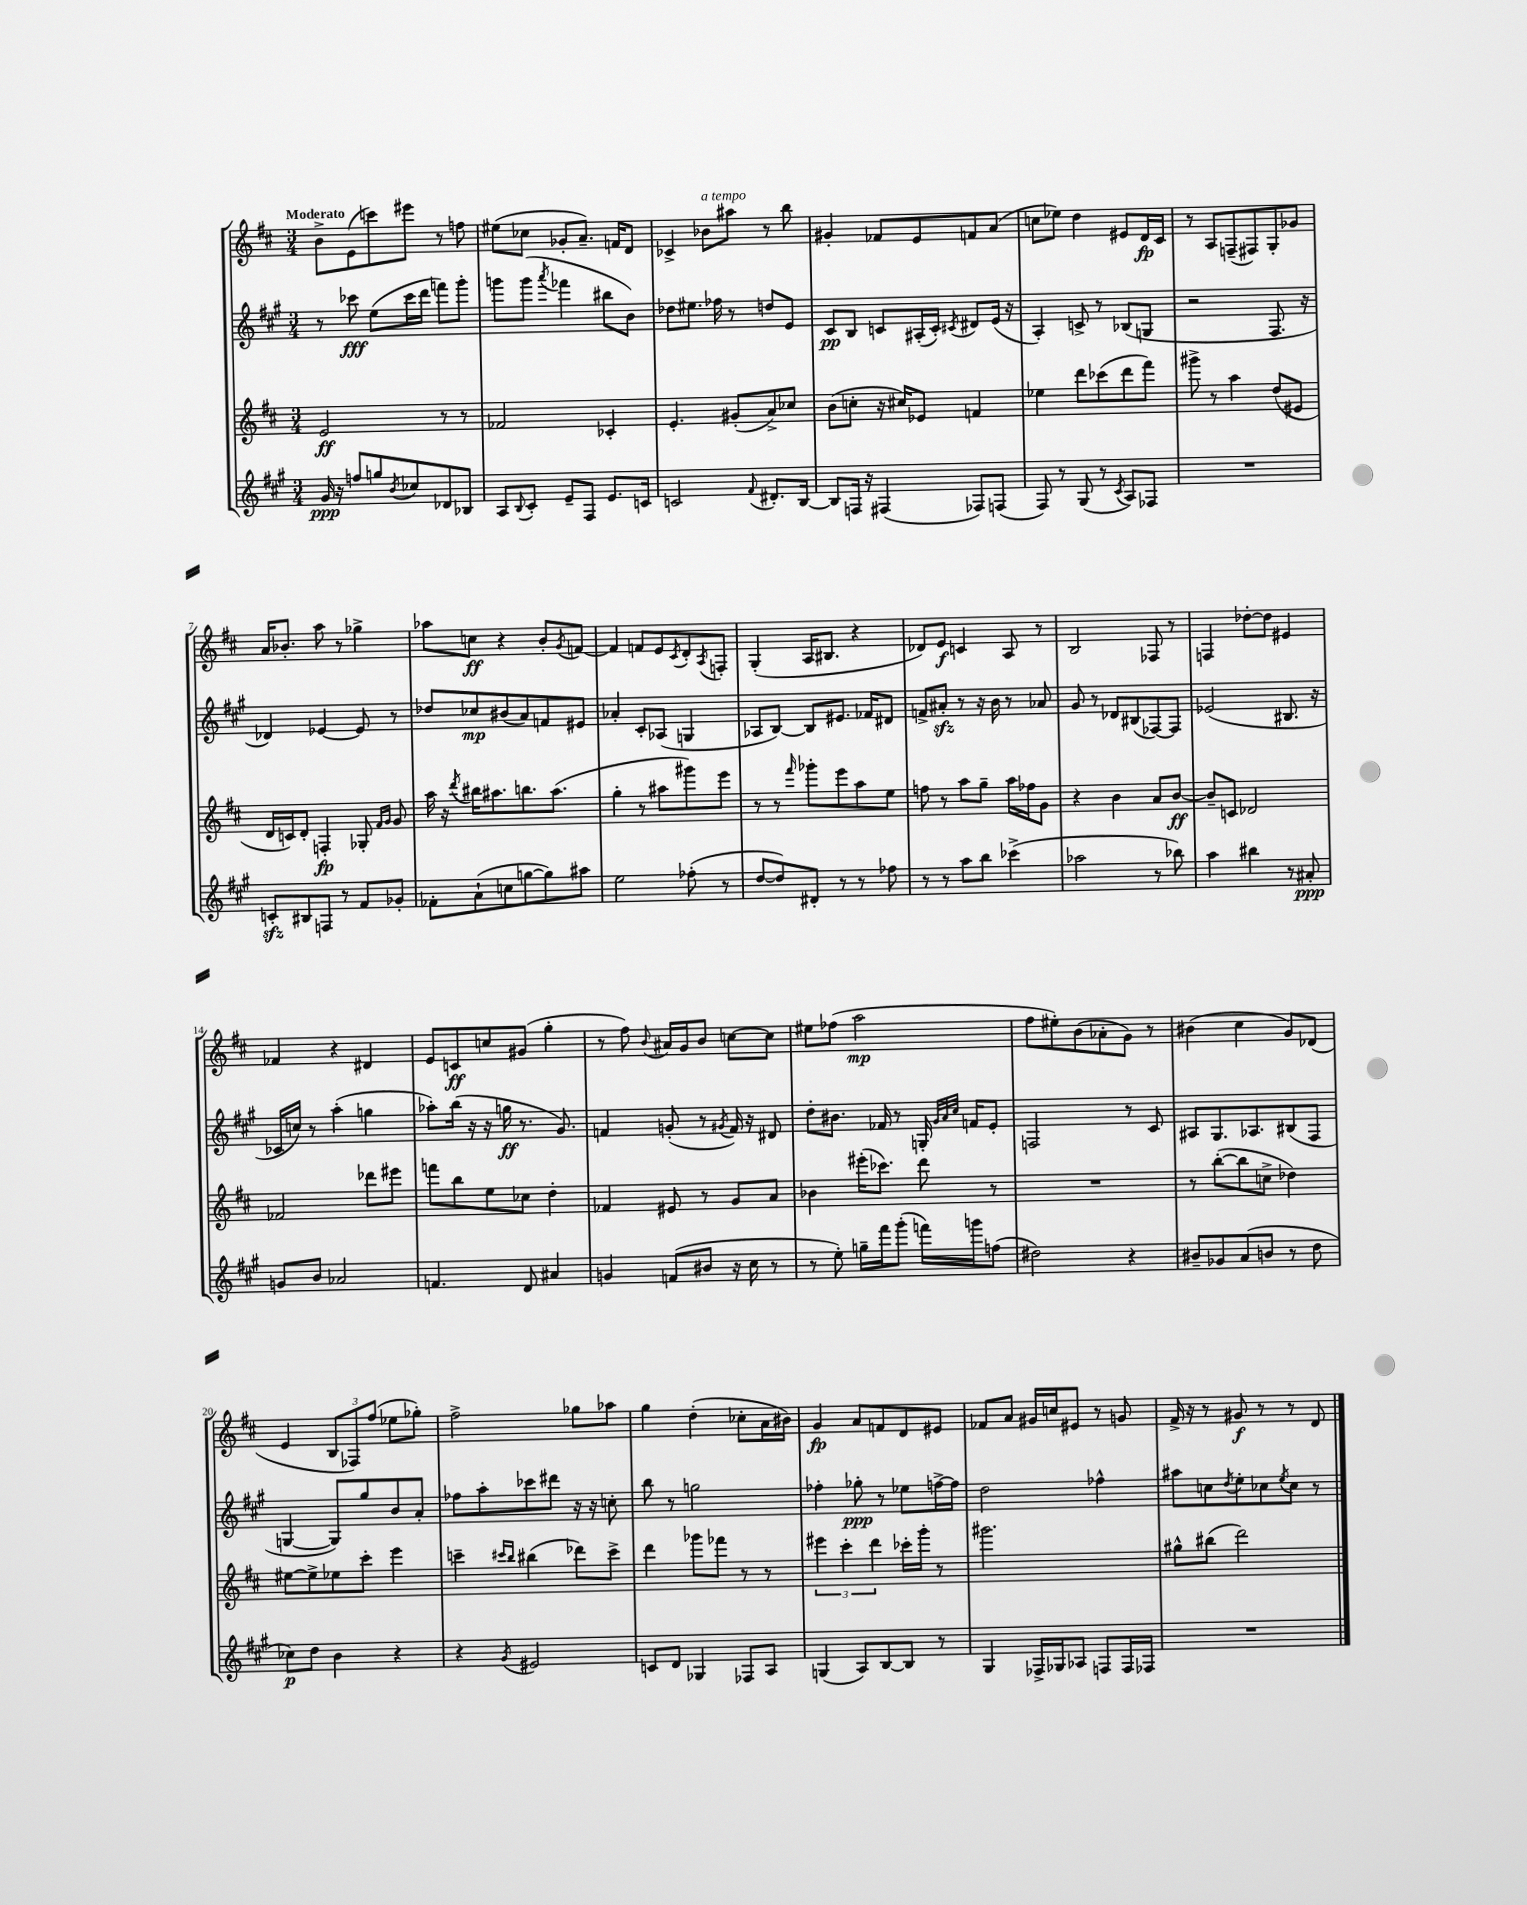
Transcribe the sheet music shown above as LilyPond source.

<<
\new StaffGroup <<
\new Staff = "s0" {
    \clef treble \key d \major \numericTimeSignature \time 3/4 \tempo "Moderato"
    b'8-> e'8( c'''8) eis'''8 r8 f''8 |
    eis''8( ces''8 ges'8-. a'8.--) f'16 d'8 |
    ces'4-> bes'8^\markup { \italic "a tempo" } ais''8 r8 b''8 |
    gis'4-. fes'8 e'8 f'8 a'8( |
    c''8 ees''8) d''4 eis'8 d'16\fp cis'16 |
    r8 a8 f8--( fis8) g8-. ges'8 |
    a'16 bes'8.-. a''8 r8 ges''4-> |
    aes''8 c''8\ff r4 b'8-. \acciaccatura { g'8 } f'8~ |
    f'4 f'8 e'8 \acciaccatura { cis'8 } d'8-. \acciaccatura { a8 } f8-. |
    g4-.( a16 bis8. r4 |
    des'8) e'8\f c'4 a8 r8 |
    b2 fes8 r8 |
    f4 des''8~-. des''8 eis'4 |
    fes'4 r4 dis'4 |
    e'8 c'8\ff c''8 gis'8( g''4-. |
    r8 fis''8) \appoggiatura { b'8 } ais'16 g'16 b'8 c''8~ c''8 |
    eis''8 fes''8( a''2\mp |
    fis''8 eis''8-.) b'8( aes'8-. g'8) r8 |
    bis'4( cis''4 g'8) des'8( |
    e'4 \tuplet 3/2 { b8 fes8) fis''8( } ees''8 ges''8-.) |
    fis''2-> ges''8 aes''8 |
    g''4 d''4-.( ces''8-. a'16 bis'16) |
    g'4\fp a'8 f'8 d'8 eis'8 |
    fes'8 a'8 gis'16 c''16 eis'8 r8 g'8 |
    fis'16-> r16 r8 gis'8\f r8 r8 d'8 \bar "|." |
}
\new Staff = "s1" {
    \clef treble \key a \major \numericTimeSignature \time 3/4
    r8 ces'''8\fff e''8( ces'''16 d'''16 f'''8) gis'''8-. |
    g'''8 g'''8( \acciaccatura { a'''8 } fes'''4 bis''8 b'8) |
    des''8 eis''8. fes''16 r8 d''8 e'8 |
    cis'8\pp b8 c'8 ais16-.( c'16-.) \acciaccatura { cis'8 } dis'8 e'16( r16 |
    a4-.) c'8-> r8 bes8( g8 |
    r2 fis8. r16 |
    des'4) ees'4~ ees'8 r8 |
    des''8 ces''8\mp bis'8( a'8) f'8 eis'8 |
    aes'4-. cis'8-. aes8( g4 |
    aes8 b8~) b8 eis'8. fes'16 dis'8 |
    f'8-> ais'8-.\sfz r8 r16 b'16 r8 aes'8 |
    gis'8 r8 des'8 bis8( fes8~) fes8 |
    ees'2( bis8. r16 |
    ces'16 c''16) r8 a''4-.( g''4 |
    aes''8-.) b''16( r16 r16 g''16\ff r8. gis'8.) |
    f'4 g'8-.( r8 \acciaccatura { gis'8 } f'16) r16 dis'8 |
    d''8-. bis'8. fes'16 r8 g16-. \grace { gis'32 a'32 cis''32 } f'16 e'8-. |
    f2 r8 cis'8 |
    ais8 gis8. aes8. bis8( fis8 |
    g4~ g8) gis''8 b'8 a'8-. |
    fes''8 a''8-. ces'''8 dis'''8 r16 r16 c''8-. |
    b''8 r8 g''2 |
    fes''4-. ges''8-.\ppp r8 ees''8 f''16~-> f''16 |
    d''2 fes''4-^ |
    ais''8 c''8 \acciaccatura { d''8 } e''8-. ces''8 \acciaccatura { e''8 } ces''8 r8 \bar "|." |
}
\new Staff = "s2" {
    \clef treble \key d \major \numericTimeSignature \time 3/4
    e'2\ff r8 r8 |
    fes'2 ces'4-. |
    e'4.-. gis'8-.( a'8->) ces''8 |
    b'8( c''8-. r16 cis''16) ees'8 f'4 |
    ees''4 d'''8 ces'''8( d'''8 fis'''8) |
    gis'''8-> r8 a''4 d''8( eis'8 |
    d'16 c'16) d'8-. f4-.\fp ges8-. \grace { fis'16 g'16 } g'8 |
    a''16 r16 \acciaccatura { d'''8 } bis''16 ais''8. b''8. ais''8.( |
    g''4-. r8 ais''8 gis'''8) e'''8 |
    r8 r8 \grace { fis'''16 } ges'''8-. e'''8 a''8 e''8 |
    f''8 r8 a''8 g''8-- a''16 fes''16 g'8 |
    r4 b'4 a'8 b'8~\ff |
    b'8-- c'8 des'2 |
    fes'2 des'''8 eis'''8 |
    f'''8 b''8 e''8 ces''8 d''4-. |
    fes'4 eis'8 r8 g'8 a'8 |
    bes'4 eis'''16-.( ces'''8.) d'''8 r8 |
    R2. |
    r8 b''8~-.( b''8 c''8-> des''4) |
    eis''8~ eis''8-> ees''8 cis'''8-. e'''4 |
    c'''4-- \grace { cis'''16 b''16 } bis''4( des'''8) cis'''8-> |
    d'''4 ges'''8 fes'''8 r8 r8 |
    \tuplet 3/2 { eis'''4 cis'''4-. d'''4 } ces'''16-. g'''16-. r8 |
    gis'''2. |
    gis''8-^ bis''8( d'''2) \bar "|." |
}
\new Staff = "s3" {
    \clef treble \key a \major \numericTimeSignature \time 3/4
    gis'16\ppp r16 f''8 g''8 \acciaccatura { b'8 } ces''8 des'8 bes8 |
    a8 \appoggiatura { b8 } cis'8-. e'8-- fis8 e'8. c'16 |
    c'2 \appoggiatura { fis'8 } dis'8.-. b16~ |
    b8 f16 r16 fis4( fes8) f8( |
    fis8) r8 gis8( r8 \acciaccatura { cis'8 } a8) fes8 |
    R2. |
    c'8-.\sfz bis8 f8 r8 fis'8 ges'8-. |
    fes'8-. a'8-!( c''8 g''8~ g''8) ais''8 |
    e''2 fes''8-.( r8 |
    d''8~ d''8) dis'8-. r8 r8 fes''8 |
    r8 r8 a''8 b''8 ces'''4->( |
    aes''2 r8 bes''8) |
    a''4 bis''4 r8 ais'8-.\ppp |
    g'8 b'8 aes'2 |
    f'4. d'8 ais'4 |
    g'4 f'8( bis'8 r16 cis''16 r8 |
    r8 e''8-.) g''16-- fis'''16 gis'''8-.( f'''16) g'''16 f''8( |
    dis''2) r4 |
    bis'8-- ges'8 a'8( b'8 r8 d''8 |
    ces''8\p) d''8 b'4 r4 |
    r4 \acciaccatura { gis'8 } eis'2 |
    c'8 d'8 ges4 fes8 a8 |
    g4( a8) b8~ b8 r8 |
    gis4 fes16-> ges16 aes8 f8 f16 fes16 |
    R2. \bar "|." |
}
>>
>>
